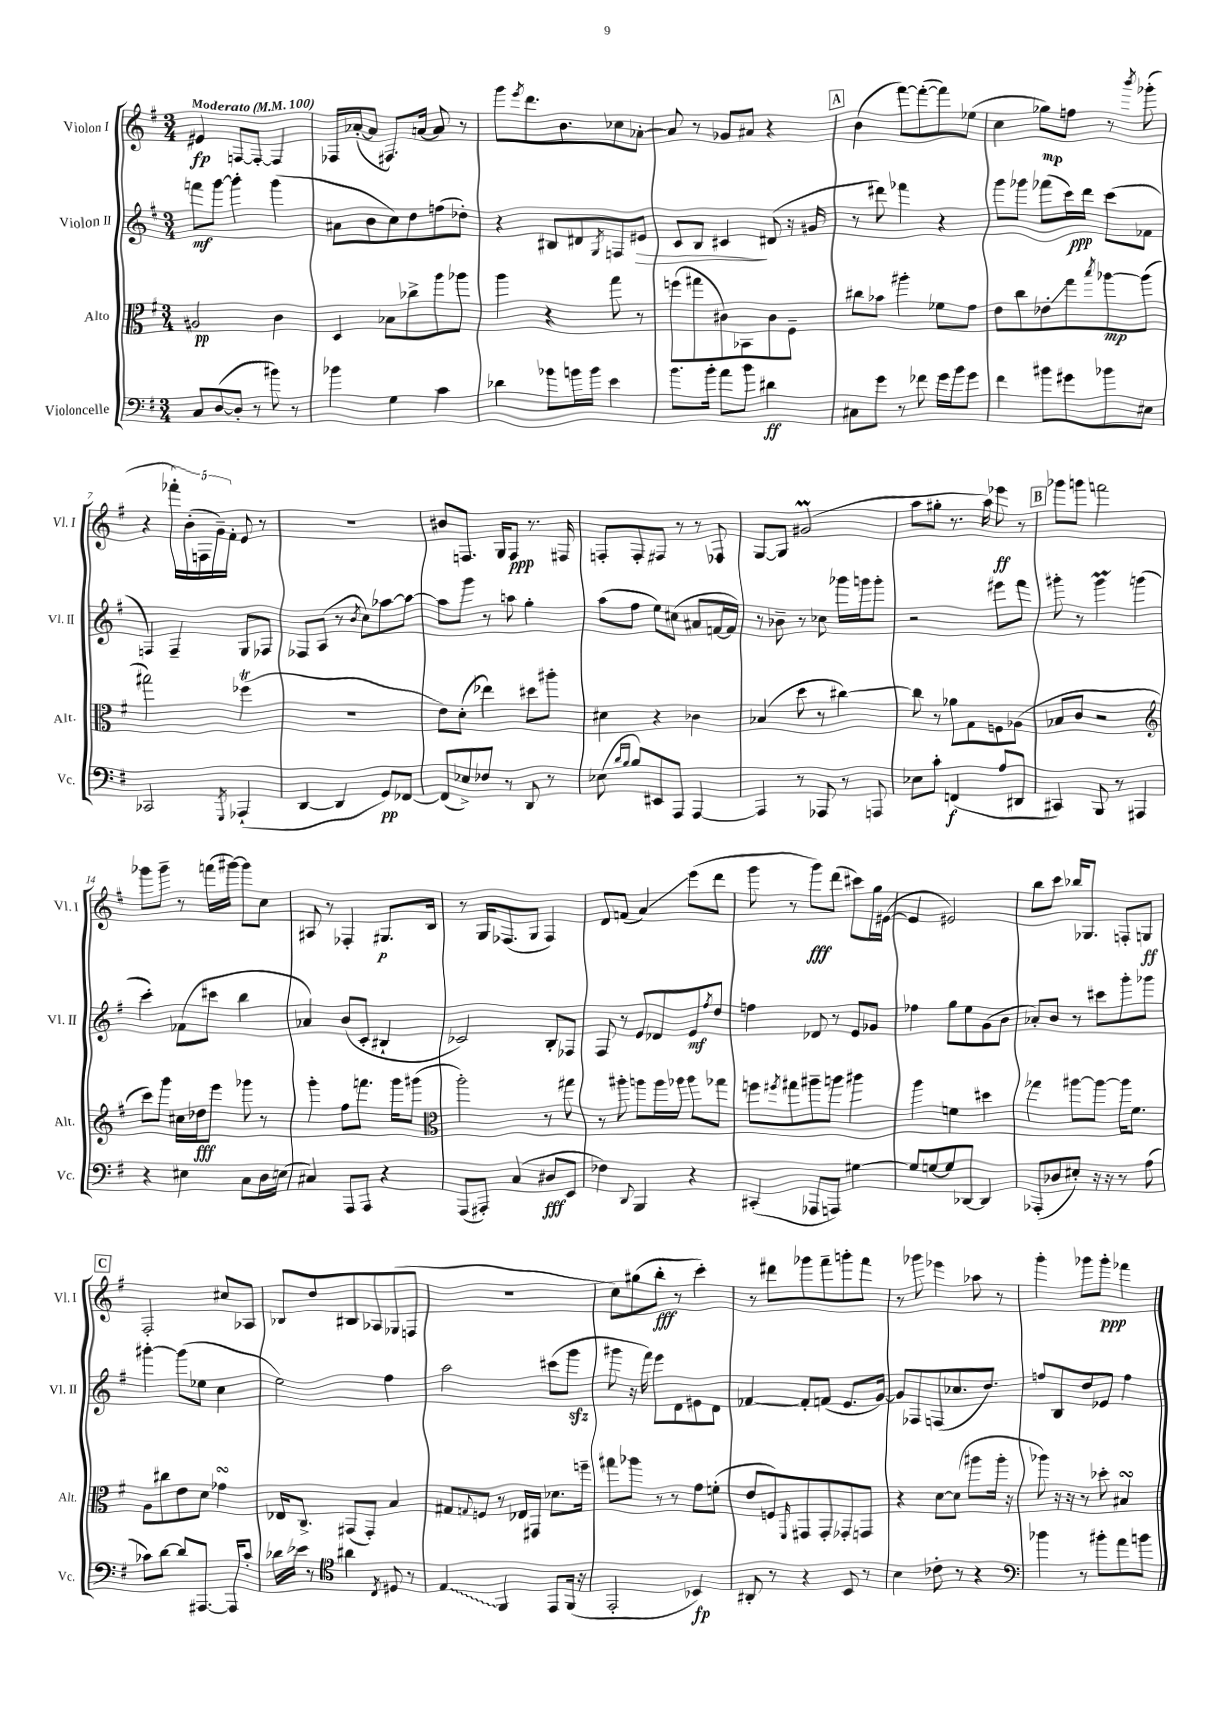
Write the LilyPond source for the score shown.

<<
\new StaffGroup <<
\new Staff = "s0" \with { instrumentName = "Violon I" shortInstrumentName = "Vl. I" } {
    \clef treble \key g \major \numericTimeSignature \time 3/4 \tempo "Moderato" 4 = 100
    eis'4\fp f8~ f8~-. f4 |
    fes16 aes'16~-.( aes'8 fis8.) a'16~ a'8 r8 |
    g'''8 \acciaccatura { e'''8 } d'''8. b'8. ces''8 aes'8~-. |
    aes'8 r8 ges'8 ais'8 r4 |
    \mark \markup { \box "A" } b'4( fis'''8~) fis'''8~-.( fis'''8) ees''8( |
    c''4 ges''8\mp) f''8 r8 \acciaccatura { b'''8 } ges'''8-.( |
    r4 \tuplet 5/4 { fes'''16-.) b'16-.( f16 g'16--) fis'16-. } e'8 r8 |
    R2. |
    bis'8 f8. g16 f8\ppp r8. fis16 |
    f8-. f8-. fis8 r8 r8 fes8 |
    g8~ g8 gis'2\prall( |
    a''8 gis''8-. r8. a''16) ees'''8\ff r8 |
    \mark \markup { \box "B" } ges'''8 g'''8 f'''2 |
    ges'''8 ges'''8-- r8 f'''16( gis'''16~) gis'''8 c''8 |
    ais8 r8 fes4-. gis8.\p b16 |
    r8 g16 fes8.( g8 fes4) |
    d'8 f'8( a'4\glissando) e'''8( d'''8 |
    g'''8 r8 g'''8\fff) d'''8( cis'''8) g''16 eis'16~( |
    eis'4 eis'2) |
    b''8 c'''8 bes''16 ges8. f8-. g8\ff |
    \mark \markup { \box "C" } fis2-. cis''8 aes8 |
    bes8 d''8 bis8 aes8 ges8( f8 |
    R2. |
    c''8) gis''8( b''8-.\fff r8 c'''4-.) |
    r8 dis'''8 ges'''8 fis'''8-- g'''8-. fis'''8 |
    r8 ges'''8 ees'''4 aes''8 r8 |
    g'''4-. ges'''8 ges'''8-.\ppp fes'''4 \bar "|." |
}
\new Staff = "s1" \with { instrumentName = "Violon II" shortInstrumentName = "Vl. II" } {
    \clef treble \key g \major \numericTimeSignature \time 3/4
    f'''8\mf g'''8~ g'''4-. g'''4( |
    ais'8 b'8 c''8) d''8 f''8( des''8-.) |
    r4 bis8 dis'8 \acciaccatura { g8 } f8 eis'8\> |
    c'8 b8 cis'4\! dis'8( r16 gis'16 |
    \mark \markup { \box "A" } r8 dis'''8) fes'''4 r4 |
    g'''8 ges'''8 fes'''8( c'''16\ppp) d'''16 c'''8( fes'8 |
    f4) f4-- g8 fes8 |
    fes8 a8( r8 \acciaccatura { b'8 } c''8) aes''8~ aes''8~ |
    aes''8 g'''8 r8 a''8 g''4-. |
    a''8( fis''8 e''8) cis''8( ais'8 f'16~ f'16) |
    r8 bes'8-- r8 ces''8 ges'''16 g'''16 g'''8-. |
    r2 eis'''8 fis'''8 |
    \mark \markup { \box "B" } gis'''8-. r8 gis'''4\prall g'''4( |
    c'''4-.) fes'8( cis'''8 b''4 |
    aes'4) b'8( c'8-. bis4-! |
    ces'2) b8-. fes8 |
    fis8 r8 e'8 des'8 e'8\mf \acciaccatura { fis''8 } d''8 |
    f''4 des'8 r8 e'8 ges'8 |
    fes''4 g''8 e''8 g'8( b'8 |
    aes'8-.) b'8 r8 cis'''8 g'''8-. ges'''8 |
    \mark \markup { \box "C" } gis'''4~-. gis'''8( ees''8 c''4 |
    e''2) fis''4 |
    a''2 cis'''8( g'''8\sfz |
    gis'''8 r16 fis'''16) e'''8 d'8 eis'8 d'8 |
    fes'4~ fes'8-. f'8( e'8. g'16~) |
    g'8 fes8 f8( ces''8. d''8.) |
    f''8 b8 d''8 ees'8 f''4 \bar "|." |
}
\new Staff = "s2" \with { instrumentName = "Alto" shortInstrumentName = "Alt." } {
    \clef alto \key g \major \numericTimeSignature \time 3/4
    ais2\pp c'4 |
    d4 bes8 ces''8-> a''8 aes''8 |
    a''4 r4 g''8 r8 |
    f''8( gis''8 cis'8) bes,8 cis'8 fis8-- |
    \mark \markup { \box "A" } cis''8 bes'8 ais''4-. fes'8 g'8 |
    e'8 c''8 ees'8-.\glissando g''8 \acciaccatura { b''8 } aes''8~\mp aes''8( |
    gis''2) fes''4\trill( |
    R2. |
    e'8) d'8-.( ees''4) dis''8 ais''8-. |
    dis'4 r4 ces'4 |
    bes4( d''8 r8 cis''4~) |
    cis''8 r8 aes'8 g8 f8 aes8( |
    \mark \markup { \box "B" } bes8 c'8 r2 |
    \clef treble c'''8) g'''8 cis''16 des''16\fff e'''8 ges'''8 r8 |
    g'''4-. fis''8 f'''8. g'''16 gis'''8( |
    \clef alto a''2-.) r8 gis''8 |
    r8 ais''8-. a''8 a''16 aes''16 aes''8 ges''8 |
    f''8 \acciaccatura { fis''8 } gis''8 ais''8-- a''8 ais''4 |
    a''4 f'4 dis''4 |
    ges''4 ais''8~ ais''8~ ais''16 fis'8. |
    \mark \markup { \box "C" } a8 cis''8 e'8 d'8 ges'4\turn |
    ees16 c8.-> gis,8( gis,8-.) b4 |
    gis8 \appoggiatura { g8 } f8 r8 ees16 gis,16 des'8. f''16-- |
    gis''8 aes''8 r8 r8 g'8 f'8-.( |
    e'8 f8) \grace { fis,16 } gis,8 gis,8-. ges,8-. g,8 |
    r4 d'8~ d'8( ais''8 ais''16-. r16 |
    aes''8) r16 r16 r8 des''8-. bis4\turn \bar "|." |
}
\new Staff = "s3" \with { instrumentName = "Violoncelle" shortInstrumentName = "Vc." } {
    \clef bass \key g \major \numericTimeSignature \time 3/4
    c8 d8~( d8-. r8 bis'8) r8 |
    bes'4 g4 c'4 |
    des'4 bes'8 b'16 b'16 e'4 |
    b'8. b'16-. a'8 b'8 dis'4\ff |
    \mark \markup { \box "A" } cis8 g'8 r8 fes'8 g'16 b'16 g'8 |
    fis'4 bis'8 gis'8 bes'8 eis8 |
    ces,2 \acciaccatura { g,,8 } aes,,4-!( |
    d,4~ d,4 g,8\pp) fes,8~ |
    fes,8( ees8->) fes8 r8 d,8 r8 |
    ees8( \grace { d'16 b16 } b8) eis,8 a,,8 a,,4~ |
    a,,4 r8 aes,,8 r8 a,,8 |
    ees8 c'8-. f,4\f( a8 dis,8 |
    \mark \markup { \box "B" } cis,4) b,,8 r8 ais,,4 |
    r4 eis4 c8 d16 e16( |
    cis4) a,,8 a,,8 r4 |
    a,,8( ais,,8-.) c4( dis8\fff e,8 |
    fes4) \appoggiatura { d,8 } b,,4 r4 |
    cis,4-.( aes,,8 a,,8) gis4~ |
    gis8 g8~ g8 des,8~ des,4 |
    aes,,8-.( des8 eis8-.) r16 r16 r8 a8( |
    \mark \markup { \box "C" } ces'8) d'8~ d'8 ais,,8.~ ais,,16 ces'8-. |
    des'16 ees'16 r8 \clef tenor ais'4 \acciaccatura { c8 } dis8 r8 |
    \once \override Glissando.style = #'zigzag e4\glissando fis,4 e,8 fis,16( r16 |
    e,2-. bes,4\fp) |
    ais,8-. r8 r4 b,8 r8 |
    b4 ces'8-. r8 r4 |
    \clef bass bes'4 r8 bis'8-. a'8 b'8 \bar "|." |
}
>>
>>
